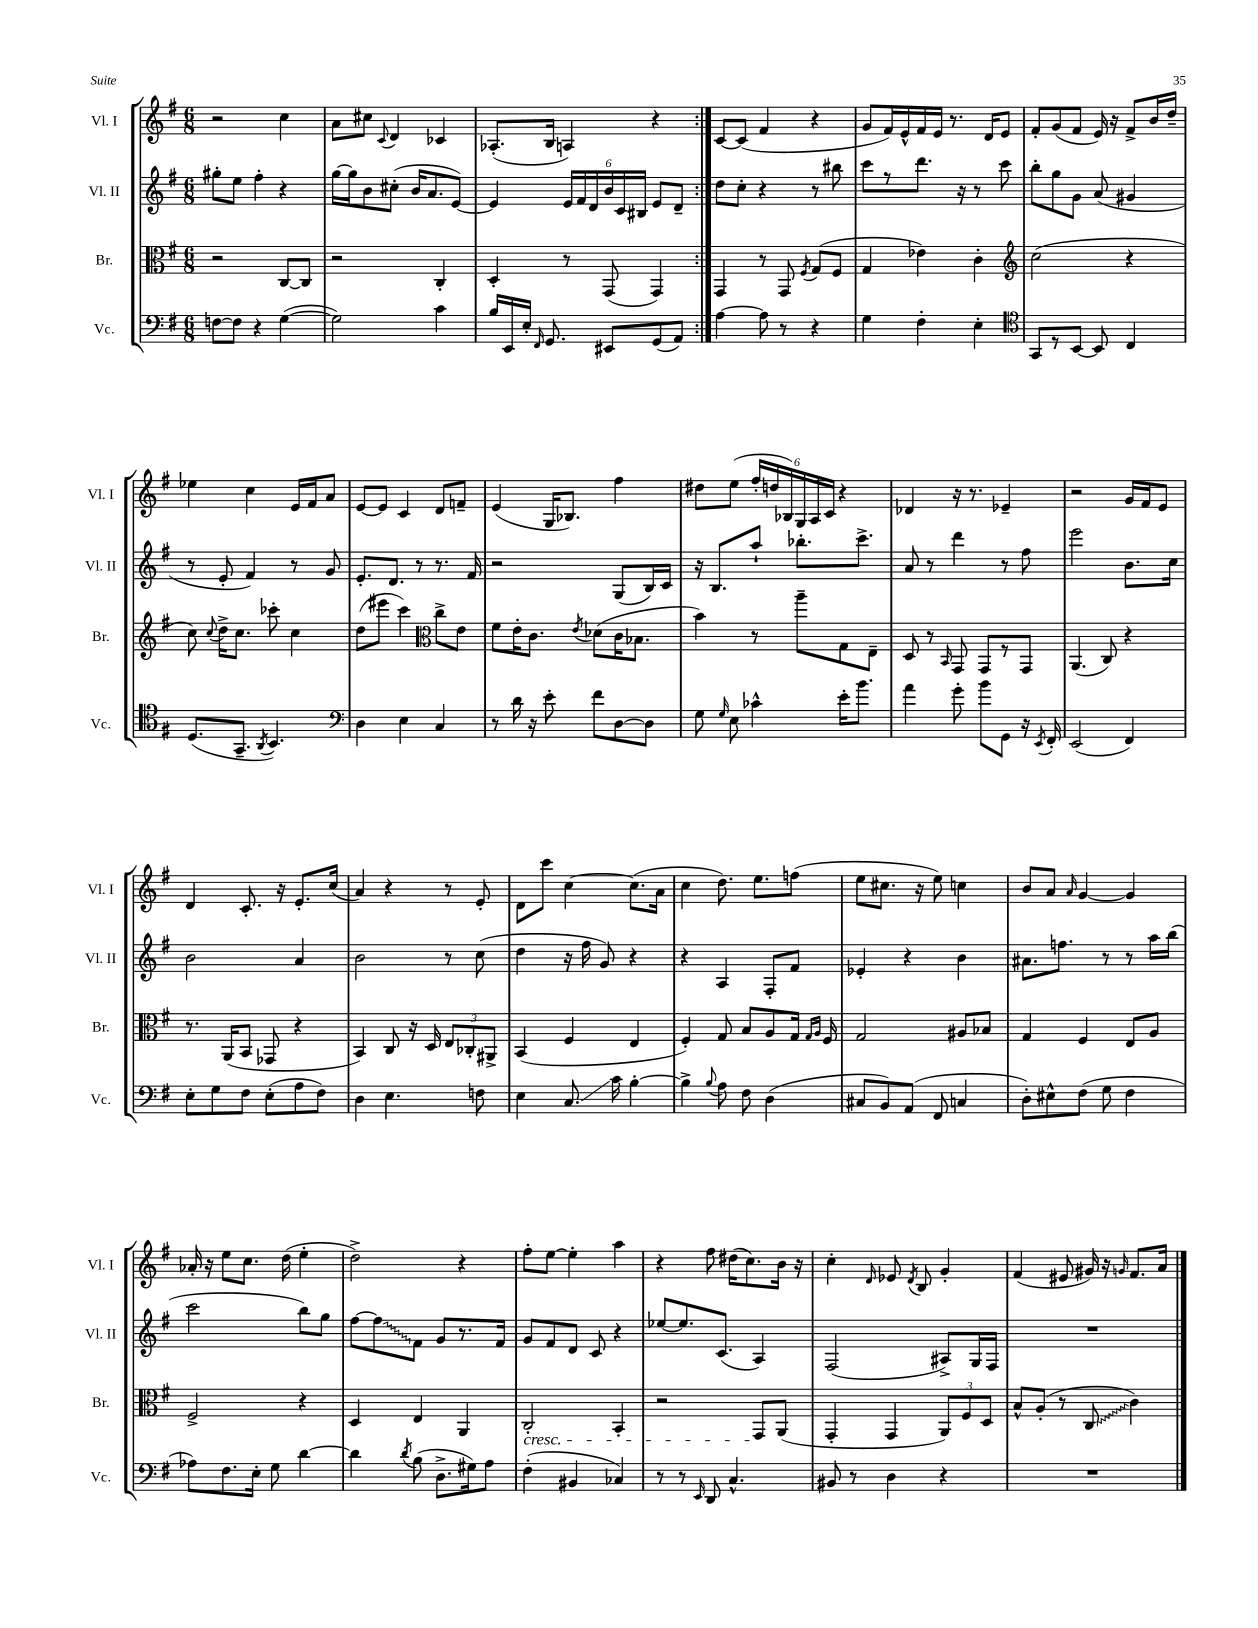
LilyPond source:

<<
\new StaffGroup <<
\new Staff = "s0" \with { instrumentName = "Vl. I" shortInstrumentName = "Vl. I" } {
    \clef treble \key g \major \numericTimeSignature \time 6/8
    \autoBeamOff \repeat volta 2 { r2 c''4 |
    a'8[ cis''8] \appoggiatura { c'8 } d'4 ces'4 |
    aes8.[-.( b16] a4) r4 | }
    c'8[~ c'8]( fis'4 r4 |
    g'8[ fis'16) e'16-^ fis'16 e'16] r8. d'16[ e'8] |
    fis'8[-. g'8( fis'8] e'16) r16 fis'8[-> b'16 d''16]-- |
    ees''4 c''4 e'16[ fis'16 a'8] |
    e'8[~ e'8] c'4 d'8[ f'8]-- |
    e'4( g16[ bes8.]) fis''4 |
    dis''8[ e''8]( \tuplet 6/4 { fis''16[-. d''16 bes16) g16 a16 c'16] } r4 |
    des'4 r16 r8. ees'4-- |
    r2 g'16[ fis'16 e'8] |
    d'4 c'8.-. r16 e'8.[-. c''16]( |
    a'4) r4 r8 e'8-. |
    d'8[ c'''8] c''4~ c''8.[( a'16] |
    c''4 d''8.) e''8.[ f''8]( |
    e''8[ cis''8.] r16 e''8) c''4 |
    b'8[ a'8] \grace { a'16 } g'4~ g'4 |
    aes'16-. r16 e''8[ c''8.] d''16( e''4-. |
    d''2->) r4 |
    fis''8[-. e''8]~ e''4-. a''4 |
    r4 fis''8 dis''16[( c''8.) b'16] r16 |
    c''4-. \grace { d'16 } ees'8 \acciaccatura { d'8 } b8 g'4-. |
    fis'4( eis'8 gis'16) r16 \grace { g'16 } fis'8.[ a'16] \bar "|." |
}
\new Staff = "s1" \with { instrumentName = "Vl. II" shortInstrumentName = "Vl. II" } {
    \clef treble \key g \major \numericTimeSignature \time 6/8
    \autoBeamOff \repeat volta 2 { gis''8[-. e''8] fis''4-. r4 |
    g''16[~ g''16 b'8 cis''8]-.( b'16[ a'8. e'8]~) |
    e'4 \tuplet 6/4 { e'16[ fis'16 d'16 b'16 c'16 bis16] } e'8[ d'8]-- | }
    d''8[ c''8]-. r4 r8 bis''8 |
    c'''8[ r8 d'''8.] r16 r8 c'''8 |
    b''8[-. g''8 g'8] a'8( gis'4 |
    r8 e'8-. fis'4) r8 g'8 |
    e'8.[-. d'8.] r8 r8. fis'16 |
    r2 g8[( b16) c'16] |
    r16 b8.[ a''8]-! bes''8.[-. c'''8.]-> |
    a'8 r8 d'''4 r8 fis''8 |
    e'''2 b'8.[ c''16] |
    b'2 a'4 |
    b'2 r8 c''8( |
    d''4 r16 fis''16 g'8) r4 |
    r4 a4 fis8[-. fis'8] |
    ees'4-. r4 b'4 |
    ais'8.[ f''8.] r8 r8 a''16[ b''16]( |
    c'''2 b''8[) g''8] |
    fis''8[~ \once \override Glissando.style = #'zigzag fis''8\glissando fis'8] g'8[ r8. fis'16] |
    g'8[ fis'8 d'8] c'8 r4 |
    ees''8[~ ees''8. c'8.]( a4) |
    fis2( ais8[->) g16 fis16] |
    R2. \bar "|." |
}
\new Staff = "s2" \with { instrumentName = "Br." shortInstrumentName = "Br." } {
    \clef alto \key g \major \numericTimeSignature \time 6/8
    \autoBeamOff \repeat volta 2 { r2 c8[~ c8] |
    r2 c4-. |
    d4-. r8 g,8( g,4) | }
    g,4 r8 g,8 \acciaccatura { fis8 } g8[( fis8] |
    g4 ees'4) c'4-. |
    \clef treble c''2( r4 |
    c''8) \appoggiatura { c''8 } d''16[-> c''8.] ces'''8-. c''4 |
    d''8[( eis'''8] c'''4) \clef alto c''8[-> e'8] |
    fis'8[ e'16-. c'8.] \acciaccatura { e'8 } des'8[( c'16 bes8.] |
    b'4) r8 a''8[-- g8 e8]-- |
    d8 r8 \grace { b,16 } g,8 g,8[ r8 g,8] |
    a,4.( c8) r4 |
    r8. a,16[( b,8] ges,8 r4 |
    b,4) c8 r16 d16 \tuplet 3/2 { e8[ ces8-. ais,8]-> } |
    b,4( fis4 e4 |
    fis4-.) g8 b8[ a8 g16] \grace { g16[ a16] } fis16 |
    g2 ais8[ bes8] |
    g4 fis4 e8[ a8] |
    fis2-> r4 |
    d4 e4 a,4 |
    c2-.\cresc b,4-. |
    r2 g,8[\! a,8]( |
    g,4-. g,4 \tuplet 3/2 { a,8[) fis8 d8] } |
    b8[-^ a8]-.( r8 \once \override Glissando.style = #'zigzag c8\glissando c'4) \bar "|." |
}
\new Staff = "s3" \with { instrumentName = "Vc." shortInstrumentName = "Vc." } {
    \clef bass \key g \major \numericTimeSignature \time 6/8
    \autoBeamOff \repeat volta 2 { f8[~ f8] r4 g4~( |
    g2) c'4 |
    b16[ e,16 e16]-. \grace { fis,16 } g,8. eis,8[ g,8( a,8]) | }
    a4~ a8 r8 r4 |
    g4 fis4-. e4-. |
    \clef tenor g,8[ r8 b,8]~ b,8 c4 |
    d8.[( g,8.]-- \acciaccatura { a,8 } b,4.) |
    \clef bass d4 e4 c4 |
    r8 d'16 r16 e'8-. fis'8[ d8~ d8] |
    g8 \grace { g16 } e8 ces'4-^ e'16[-. b'8.] |
    a'4 g'8-. b'8[ g,8] r16 \acciaccatura { e,8 } fis,16-. |
    e,2( fis,4) |
    e8[-. g8 fis8] e8[-.( a8 fis8]) |
    d4 e4. f8 |
    e4 c8.\glissando c'16 b4~-. |
    b4-> \appoggiatura { b8 } a8 fis8 d4( |
    cis8[ b,8) a,8]( fis,8 c4 |
    d8[-.) eis8-^ fis8]( g8 fis4 |
    aes8[) fis8. e16]-. g8 d'4~ |
    d'4 \acciaccatura { d'8 } b8( d8.[-> gis16) a8] |
    fis4-.( bis,4 ces4) |
    r8 r8 \grace { e,16 } d,8 c4.-^ |
    bis,8 r8 d4 r4 |
    R2. \bar "|." |
}
>>
>>
\layout { \context { \Score \remove "Bar_number_engraver" } }
